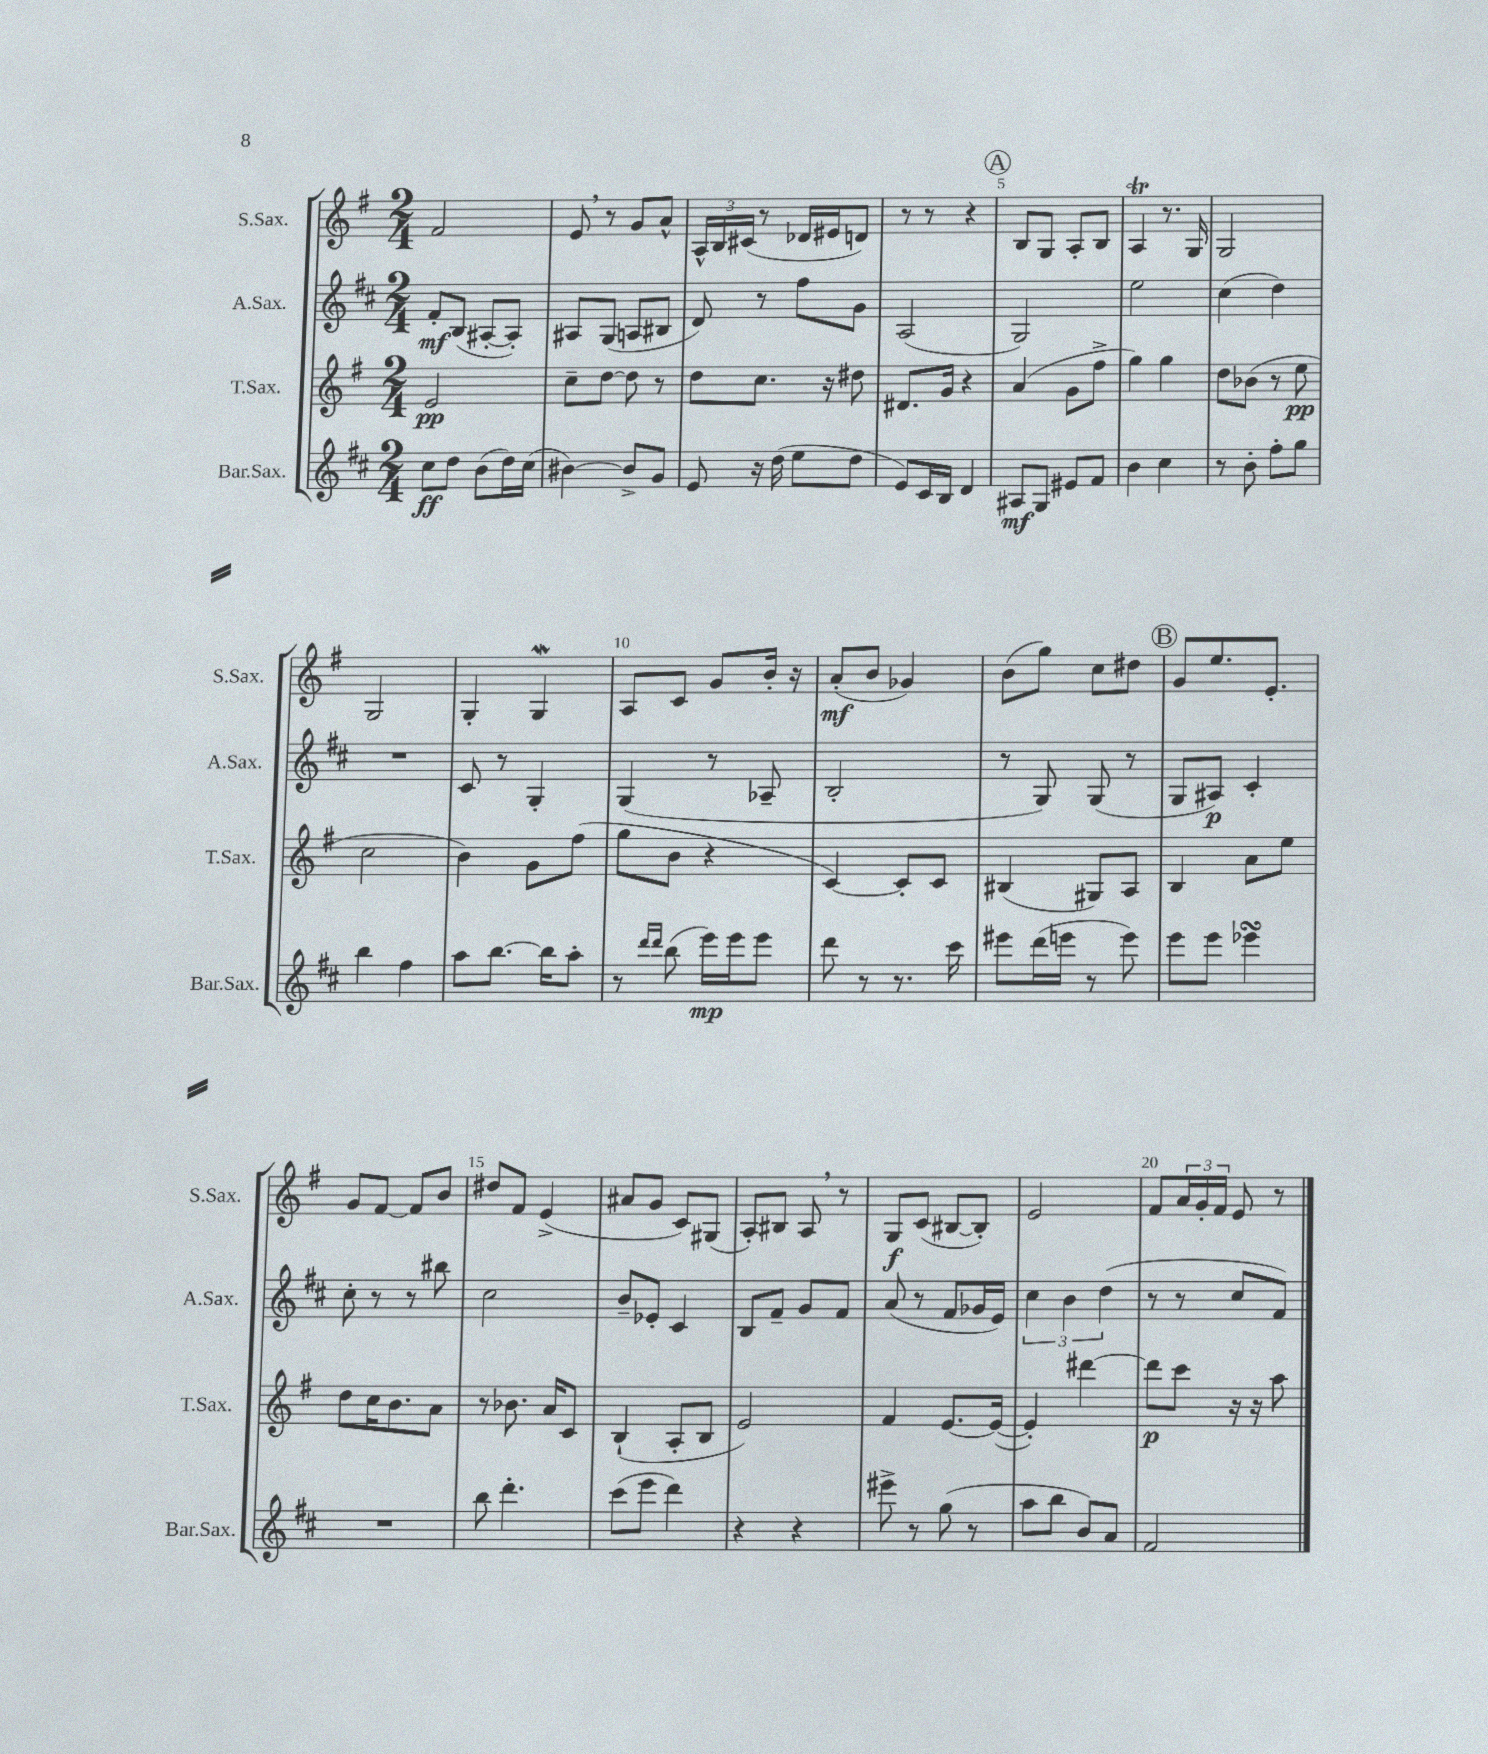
<<
\new StaffGroup <<
\new Staff = "s0" \with { instrumentName = "S.Sax." shortInstrumentName = "S.Sax." } {
    \clef treble \key g \major \numericTimeSignature \time 2/4
    fis'2 |
    e'8 \breathe r8 g'8 a'8-^ |
    \tuplet 3/2 { a16-^ b16 cis'16( } r8 des'16 eis'16 d'8) |
    r8 r8 r4 |
    \mark \markup { \circle "A" } b8 g8 a8-. b8 |
    a4\trill r8. g16 |
    g2 |
    g2 |
    g4-. g4\mordent |
    a8 c'8 g'8 b'16-. r16 |
    a'8-.\mf( b'8 ges'4) |
    b'8( g''8) c''8 dis''8 |
    \mark \markup { \circle "B" } g'8 e''8. e'8.-. |
    g'8 fis'8~ fis'8 b'8 |
    dis''8 fis'8 e'4->( |
    ais'8 g'8 c'8) gis8( |
    a8-.) bis8 a8 \breathe r8 |
    g8\f c'8( bis8~ bis8-.) |
    e'2 |
    fis'8 \tuplet 3/2 { a'16 g'16-. fis'16 } e'8 r8 \bar "|." |
}
\new Staff = "s1" \with { instrumentName = "A.Sax." shortInstrumentName = "A.Sax." } {
    \clef treble \key d \major \numericTimeSignature \time 2/4
    fis'8-.\mf b8( ais8~-. ais8-.) |
    ais8 g8( a8 bis8 |
    d'8) r8 fis''8 g'8 |
    a2( |
    \mark \markup { \circle "A" } g2) |
    e''2 |
    cis''4( d''4) |
    R2 |
    cis'8 r8 g4-. |
    g4( r8 aes8-- |
    b2-. |
    r8 g8) g8( r8 |
    \mark \markup { \circle "B" } g8 ais8\p) cis'4-. |
    cis''8-. r8 r8 bis''8 |
    cis''2 |
    b'8-- ees'8-. cis'4 |
    b8 fis'8-- g'8 fis'8 |
    a'8( r8 fis'8 ges'16 e'16) |
    \tuplet 3/2 { cis''4 b'4 d''4( } |
    r8 r8 cis''8 fis'8) \bar "|." |
}
\new Staff = "s2" \with { instrumentName = "T.Sax." shortInstrumentName = "T.Sax." } {
    \clef treble \key g \major \numericTimeSignature \time 2/4
    e'2\pp |
    c''8-- d''8~ d''8 r8 |
    d''8 c''8. r16 dis''8 |
    dis'8. g'16 r4 |
    \mark \markup { \circle "A" } a'4( g'8 fis''8-> |
    g''4) g''4 |
    d''8 bes'8( r8 e''8\pp |
    c''2 |
    b'4) g'8 fis''8( |
    g''8 b'8 r4 |
    c'4~) c'8-. c'8 |
    bis4( gis8) a8 |
    \mark \markup { \circle "B" } b4 a'8 e''8 |
    d''8 c''16 b'8. a'8 |
    r8 bes'8. a'16 c'8 |
    b4-!( a8-. b8 |
    e'2) |
    fis'4 e'8.~ e'16~( |
    e'4-.) dis'''4~ |
    dis'''8\p c'''8 r16 r16 a''8 \bar "|." |
}
\new Staff = "s3" \with { instrumentName = "Bar.Sax." shortInstrumentName = "Bar.Sax." } {
    \clef treble \key d \major \numericTimeSignature \time 2/4
    cis''8\ff d''8 b'8( d''16) cis''16( |
    bis'4~) bis'8-> g'8 |
    e'8 r16 d''16( e''8 d''8 |
    e'8) cis'16 b16 d'4 |
    \mark \markup { \circle "A" } ais8\mf g8 eis'8 fis'8 |
    b'4 cis''4 |
    r8 b'8-. fis''8-. g''8 |
    b''4 fis''4 |
    a''8 b''8.~ b''16 a''8-. |
    r8 \grace { d'''16 d'''16 } b''8( e'''16\mp) e'''16 e'''8 |
    d'''8 r8 r8. cis'''16 |
    eis'''8 d'''16( e'''16 r8 e'''8) |
    \mark \markup { \circle "B" } e'''8 e'''8 ees'''4\turn |
    R2 |
    b''8 d'''4.-. |
    cis'''8( e'''8 d'''4) |
    r4 r4 |
    eis'''8-> r8 g''8( r8 |
    a''8 b''8 b'8) a'8 |
    fis'2 \bar "|." |
}
>>
>>
\layout { \context { \Score \override BarNumber.break-visibility = ##(#f #t #t) barNumberVisibility = #(every-nth-bar-number-visible 5) } }
